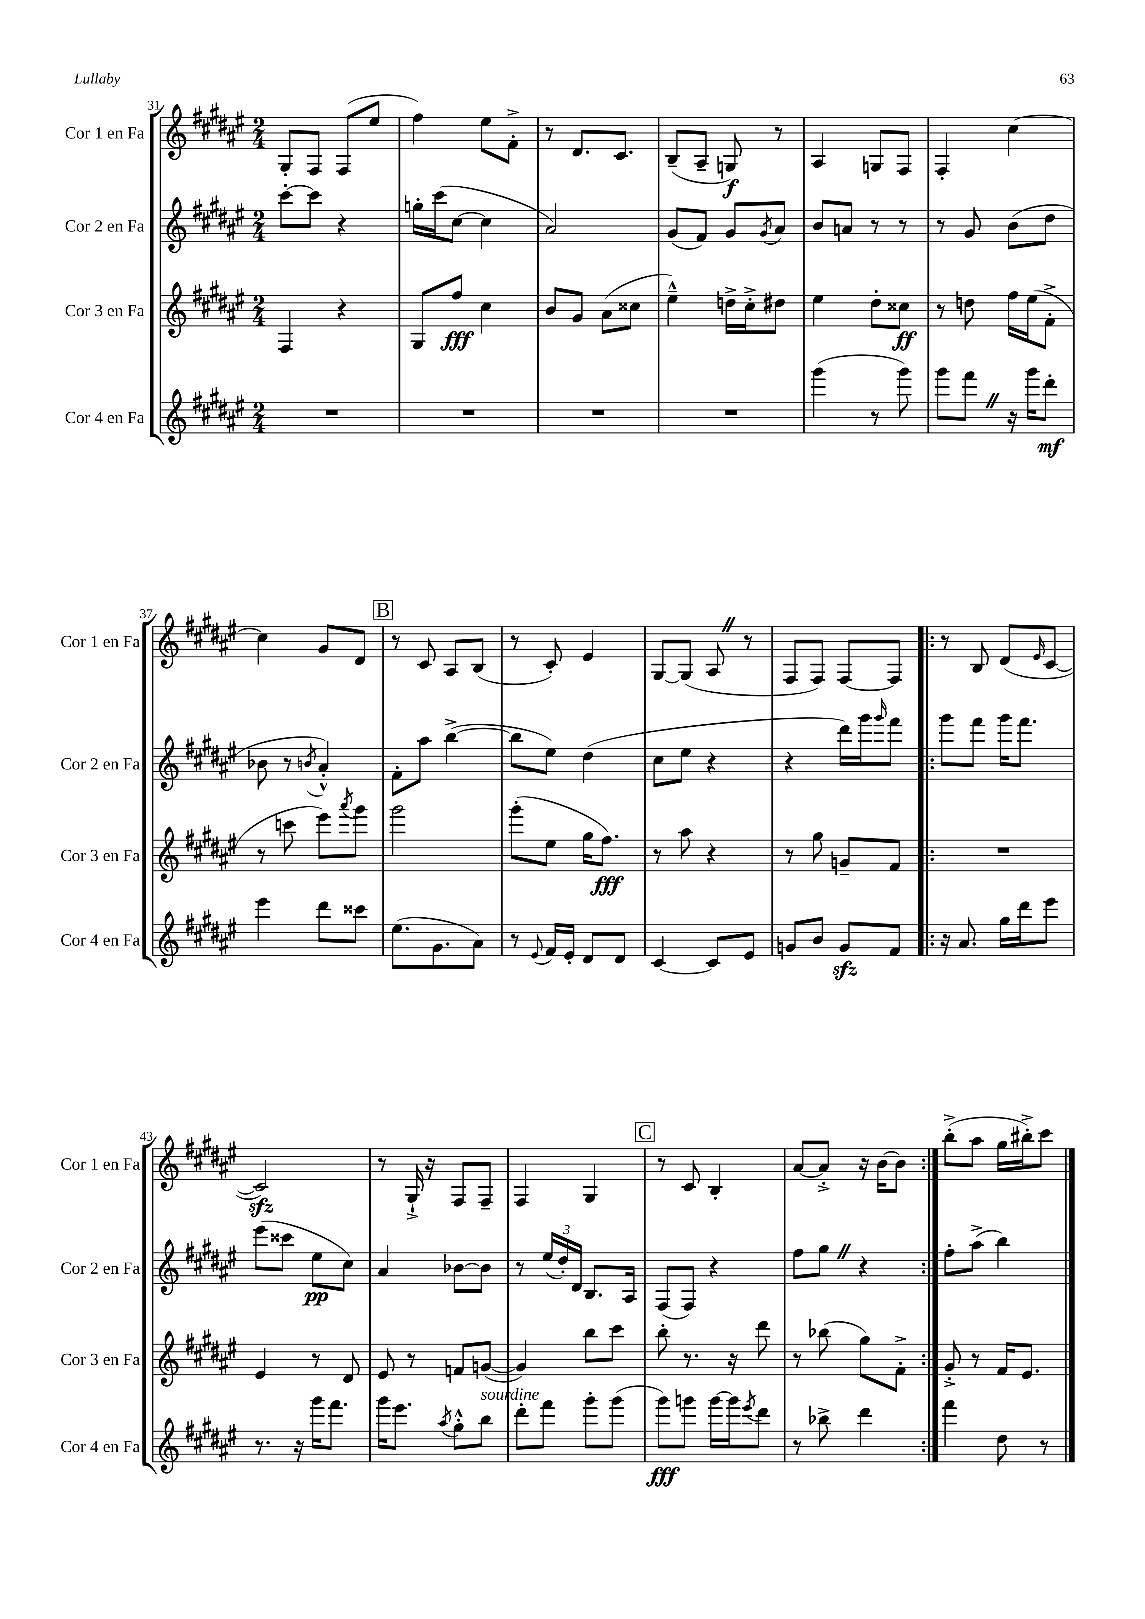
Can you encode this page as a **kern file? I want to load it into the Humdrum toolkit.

**kern	**dynam	**kern	**dynam	**kern	**dynam	**kern	**dynam
*part4	*part4	*part3	*part3	*part2	*part2	*part1	*part1
*staff4	*staff4	*staff3	*staff3	*staff2	*staff2	*staff1	*staff1
*I"Cor 4 en Fa	*	*I"Cor 3 en Fa	*	*I"Cor 2 en Fa	*	*I"Cor 1 en Fa	*
*I'Cor 4 en Fa	*	*I'Cor 3 en Fa	*	*I'Cor 2 en Fa	*	*I'Cor 1 en Fa	*
*clefG2	*	*clefG2	*	*clefG2	*	*clefG2	*
*k[f#c#g#d#a#e#]	*	*k[f#c#g#d#a#e#]	*	*k[f#c#g#d#a#e#]	*	*k[f#c#g#d#a#e#]	*
*M2/4	*	*M2/4	*	*M2/4	*	*M2/4	*
=31	=31	=31	=31	=31	=31	=31	=31
2r	.	4F#/	.	[8ccc#'\L	.	8G#'/L	.
.	.	.	.	8ccc#\J]	.	8F#/J	.
.	.	4r	.	4r	.	(8F#/L	.
.	.	.	.	.	.	8ee#/J	.
=32	=32	=32	=32	=32	=32	=32	=32
2r	.	8G#/L	.	16ggn'\LL	.	4ff#\)	.
.	.	.	.	(16ccc#\J	.	.	.
.	.	8ff#/J	fff	[8cc#\J	.	.	.
.	.	4cc#\	.	4cc#\]	.	8ee#\L	.
.	.	.	.	.	.	8f#'^\J	.
=33	=33	=33	=33	=33	=33	=33	=33
2r	.	8b/L	.	2a#/)	.	8r	.
.	.	8g#/J	.	.	.	8.d#/L	.
.	.	(8a#\L	.	.	.	.	.
.	.	.	.	.	.	8.c#/J	.
.	.	8cc##X\J	.	.	.	.	.
=34	=34	=34	=34	=34	=34	=34	=34
2r	.	4ee#~^^\)	.	(8g#/L	.	(8B~/L	.
.	.	.	.	8f#/J)	.	8A#~/J	.
.	.	16ddn^\LL	.	8g#/L	.	8Gn/)	f
.	.	16cc#'^\J	.	.	.	.	.
.	.	.	.	8qg#/	.	.	.
.	.	8dd#X\J	.	8a#/J	.	8r	.
=35	=35	=35	=35	=35	=35	=35	=35
(4ggg#\	.	4ee#\	.	8b/L	.	4A#/	.
.	.	.	.	8an/J	.	.	.
8r	.	8dd#'\L	.	8r	.	8Gn/L	.
8ggg#\)	.	8cc##X\J	ff	8r	.	8F#/J	.
=36	=36	=36	=36	=36	=36	=36	=36
8ggg#\L	.	8r	.	8r	.	4F#'/	.
8fff#Z\J	.	8ddn\	.	8g#/	.	.	.
16r	.	16ff#\LL	.	(8b\L	.	[4cc#\	.
16ggg#\KL	.	(16ee#\J	.	.	.	.	.
8ddd#'\J	mf	8f#'^\J	.	8dd#\J	.	.	.
!!LO:LB:g=z
=37	=37	=37	=37	=37	=37	=37	=37
4eee#\	.	8r	.	8b-X\	.	4cc#\]	.
.	.	8cccn\	.	8r	.	.	.
.	.	.	.	8qbn/	.	.	.
8ddd#\L	.	8eee#\L)	.	4a#'^^/)	.	8g#/L	.
.	.	8qaaa#/	.	.	.	.	.
8ccc##X\J	.	8ggg#\J	.	.	.	8d#/J	.
!!LO:REH:place=s1:t=B
=38	=38	=38	=38	=38	=38	=38	=38
(8.ee#\L	.	2ggg#\	.	8f#'\L	.	8r	.
.	.	.	.	8aa#\J	.	8c#/	.
8.g#\	.	.	.	.	.	.	.
.	.	.	.	([4bb^\	.	8A#/L	.
8a#\J)	.	.	.	.	.	(8B/J	.
=39	=39	=39	=39	=39	=39	=39	=39
8r	.	(8ggg#'\L	.	8bb\L]	.	8r	.
8qqe#/	.	.	.	.	.	.	.
16f#/LL	.	8ee#\J	.	8ee#\J)	.	8c#'/)	.
16e#'/JJ	.	.	.	.	.	.	.
8d#/L	.	16gg#\KL	.	(4dd#\	.	4e#/	.
.	.	8.ff#\J)	fff	.	.	.	.
8d#/J	.	.	.	.	.	.	.
=40	=40	=40	=40	=40	=40	=40	=40
[4c#/	.	8r	.	8cc#\L	.	[8G#/L	.
.	.	8aa#\	.	8ee#\J	.	(8G#/J]	.
8c#/L]	.	4r	.	4r	.	8A#Z/	.
8e#/J	.	.	.	.	.	8r	.
=41	=41	=41	=41	=41	=41	=41	=41
8gn/L	.	8r	.	4r	.	8F#/L	.
8b/J	.	8gg#\	.	.	.	8F#/J)	.
8gzz/L	.	8gn~/L	.	16ddd#\LL)	.	[8F#/L	.
.	.	.	.	16ggg#\J	.	.	.
.	.	.	.	16qqggg#/	.	.	.
8f#/J	.	8f#/J	.	8fff#\J	.	8F#/J]	.
=42!|:	=42!|:	=42!|:	=42!|:	=42!|:	=42!|:	=42!|:	=42!|:
16r	.	2r	.	8ggg#\L	.	8r	.
8.a#/	.	.	.	.	.	.	.
.	.	.	.	8fff#\J	.	8B/	.
16gg#\LL	.	.	.	16ggg#\KL	.	(8d#/L	.
16ddd#\J	.	.	.	8.fff#\J	.	.	.
.	.	.	.	.	.	16qqe#/	.
8eee#\J	.	.	.	.	.	[8c#/J	.
!!LO:LB:g=z
=43	=43	=43	=43	=43	=43	=43	=43
8.r	.	4e#/	.	(8eee#\L	.	2c#zz/])	.
.	.	.	.	8ccc##X\J	.	.	.
16r	.	.	.	.	.	.	.
16ggg#\KL	.	8r	.	8ee#\L	pp	.	.
8.fff#\J	.	.	.	.	.	.	.
.	.	8d#/	.	8cc#\J)	.	.	.
=44	=44	=44	=44	=44	=44	=44	=44
16ggg#\KL	.	8e#/	.	4a#/	.	8r	.
8.eee#\J	.	.	.	.	.	.	.
.	.	8r	.	.	.	16G#`^/	.
.	.	.	.	.	.	16r	.
8qaa#/	.	.	.	.	.	.	.
8gg#'^^\L	.	8fn/L	.	[8b-X\L	.	8F#/L	.
!LO:TX:a:i:t=sourdine	!	!	!	!	!	!	!
8bb\J	.	([8gn/J	.	8b-\J]	.	8F#~/J	.
=45	=45	=45	=45	=45	=45	=45	=45
8ddd#'\L	.	4g/])	.	8r	.	4F#/	.
8fff#\J	.	.	.	(24ee#/LL	.	.	.
.	.	.	.	24dd#'/)	.	.	.
.	.	.	.	24d#/JJ	.	.	.
8ggg#'\L	.	8bb\L	.	8.B/L	.	4G#/	.
(8ggg#\J	.	8ccc#\J	.	.	.	.	.
.	.	.	.	16A#/Jk	.	.	.
!!LO:REH:place=s1:t=C
=46	=46	=46	=46	=46	=46	=46	=46
8ggg#\L)	fff	8bb'\	.	(8F#/L	.	8r	.
8gggn\J	.	8.r	.	8F#/J)	.	8c#/	.
[16ggg\LL	.	.	.	4r	.	4B'/	.
16ggg\J]	.	16r	.	.	.	.	.
8qeee#/	.	.	.	.	.	.	.
8ddd#\J	.	8ddd#\	.	.	.	.	.
=47	=47	=47	=47	=47	=47	=47	=47
8r	.	8r	.	8ff#\L	.	[8a#/L	.
8bb-X^\	.	(8bb-X\	.	8gg#Z\J	.	8a#'^/J]	.
4ddd#\	.	8gg#\L)	.	4r	.	16r	.
.	.	.	.	.	.	[16b\KL	.
.	.	8f#'^\J	.	.	.	8b\J]	.
=48:|!	=48:|!	=48:|!	=48:|!	=48:|!	=48:|!	=48:|!	=48:|!
4fff#\	.	8g#'^/	.	8ff#'\L	.	(8bb'^\L	.
.	.	8r	.	(8aa#^\J	.	8aa#\J	.
8dd#\	.	16f#/KL	.	4bb\)	.	16gg#\LL	.
.	.	8.e#/J	.	.	.	16bb#X'^\J)	.
8r	.	.	.	.	.	8ccc#\J	.
==	==	==	==	==	==	==	==
*-	*-	*-	*-	*-	*-	*-	*-
